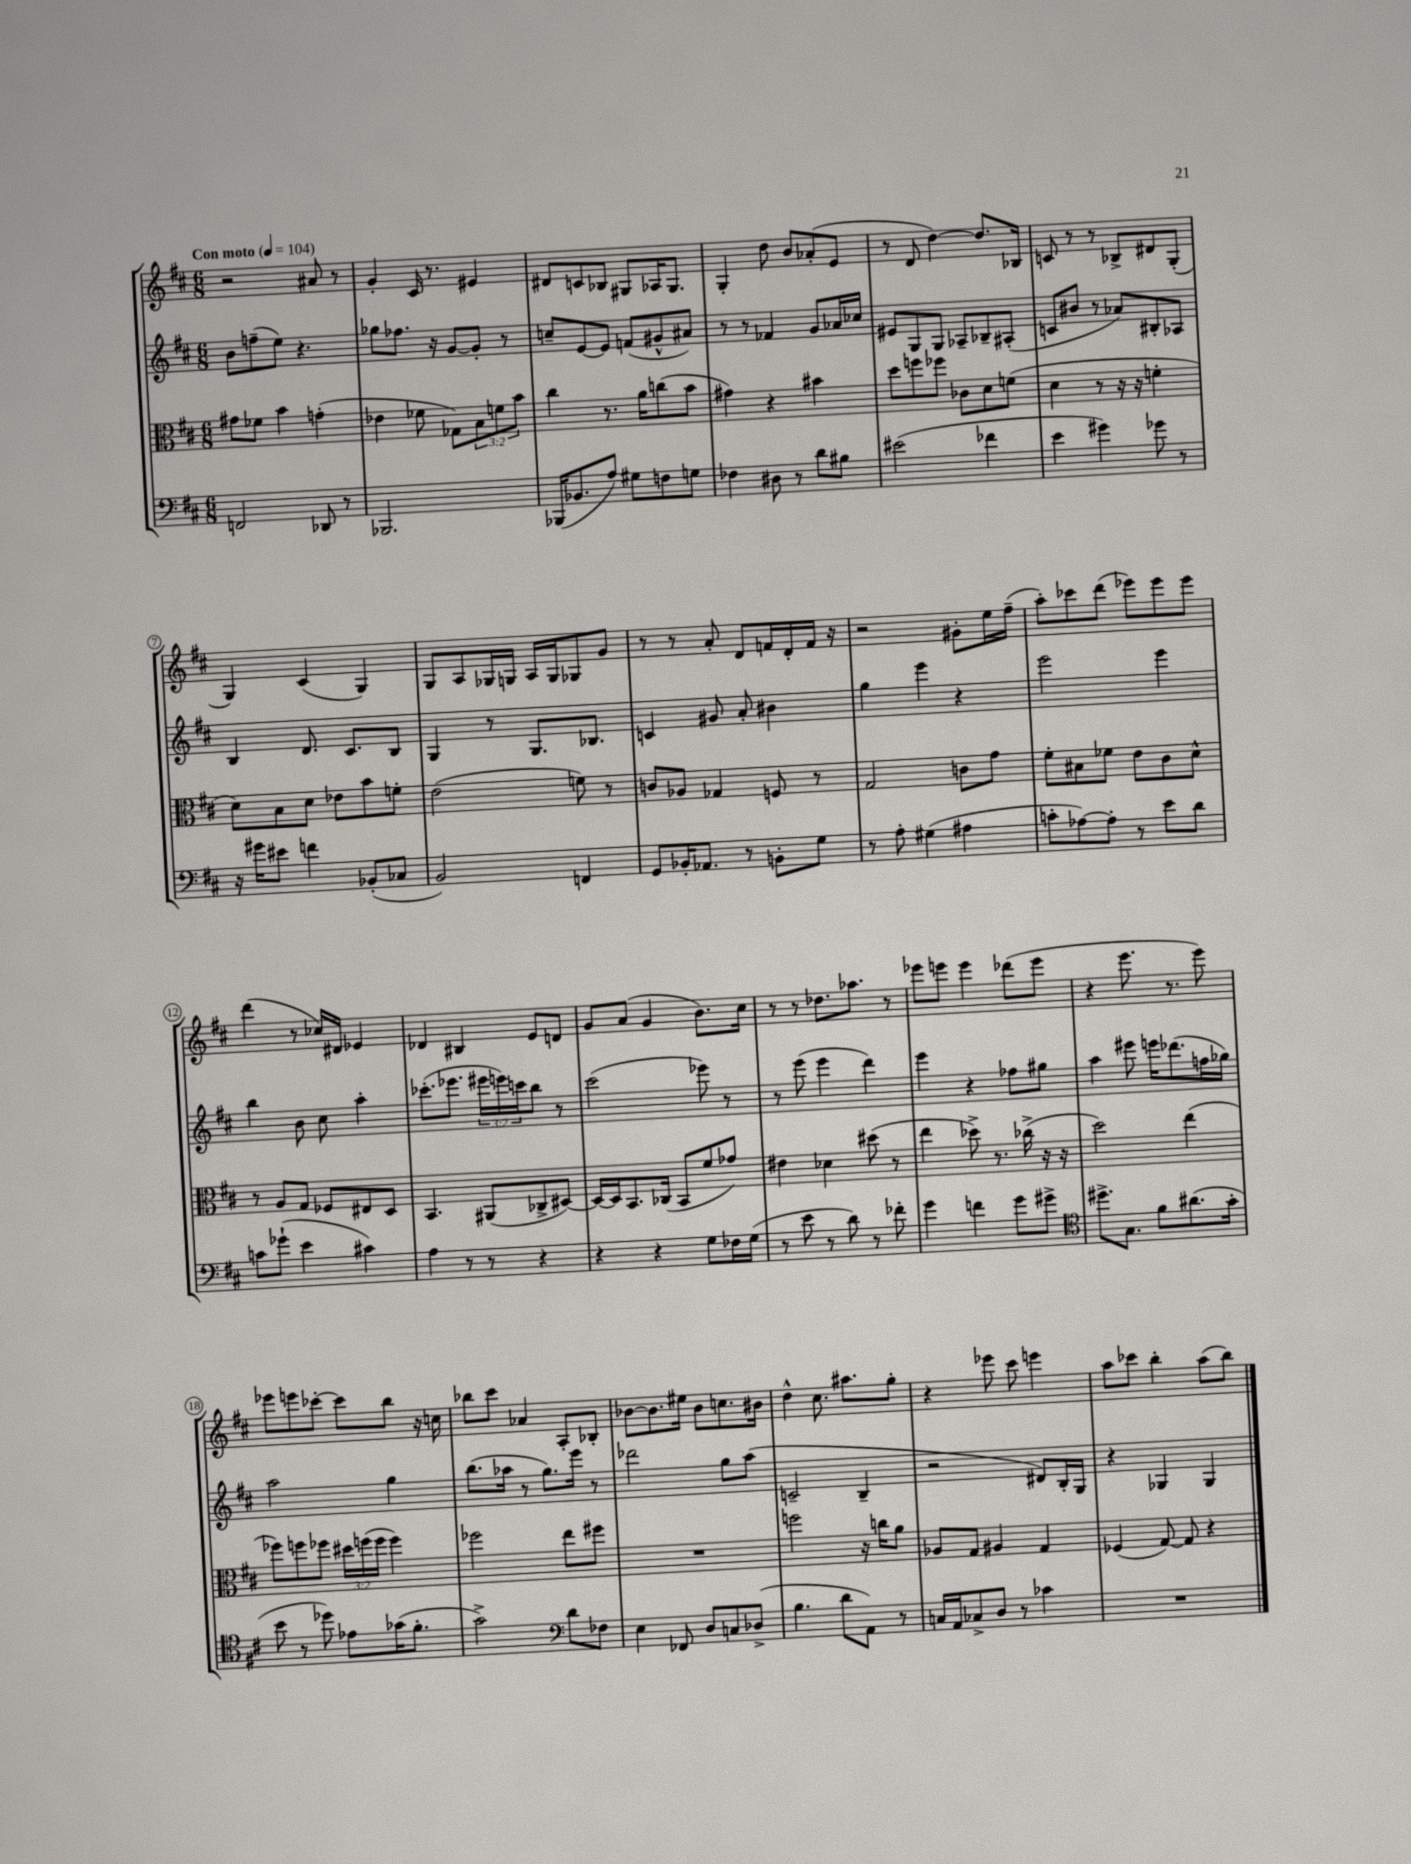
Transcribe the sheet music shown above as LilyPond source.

<<
\new StaffGroup <<
\new Staff = "s0" {
    \clef treble \key d \major \numericTimeSignature \time 6/8 \tempo "Con moto" 4 = 104
    r2 ais'8 r8 |
    g'4-. cis'16 r8. eis'4 |
    dis'8 c'8 bes8 gis8 aes16 gis8. |
    g4-. d''8 b'8 aes'8-.( e'8 |
    r8 d'8 d''4~) d''8. bes16 |
    c'8 r8 r8 bes8-> dis'8 g8-.( |
    g4) cis'4( g4) |
    g8 a8 ges16 g16 a16 g16 ges8 g'8 |
    r8 r8 a'8-. d'8 f'16 d'16-. f'16 r16 |
    r2 gis'8-. e''16 fis''16--( |
    a''8-.) ces'''8 d'''8( ees'''8) ees'''8 ees'''8 |
    d'''4( r8 ces''16) dis'16 ees'4 |
    des'4 bis4 e'8 d'8 |
    g'8 a'8( g'4 b'8.) cis''16 |
    r8 r8 des''8. aes''8. r8 |
    ees'''8 e'''8 e'''4 des'''8( e'''8 |
    r4 e'''8. r8. e'''8) |
    ees'''8 e'''8 ces'''8~-. ces'''8 b''8 r16 c''16 |
    bes''8 cis'''8 aes'4 a8-. bes8-. |
    bes'8~ bes'8. eis''16 bes'8 c''8. bis'16 |
    d''4-^ cis''8. ais''8. g''8-. |
    r4 ees'''8 cis'''8 e'''4 |
    a''8 ces'''8 b''4-. a''8( b''8) \bar "|." |
}
\new Staff = "s1" {
    \clef treble \key d \major \numericTimeSignature \time 6/8 \override Staff.TupletNumber.text = #tuplet-number::calc-fraction-text
    b'8 f''8--( e''8) r4. |
    ges''8 fes''8. r16 g'8~ g'8-. r8 |
    c''8-- e'8~ e'8 f'8( gis'8-^ ais'8) |
    r8 r8 fes'4 g'8 aes'16 ces''16 |
    eis'8 g8 g8 aes8-- bes8-- ais8-.( |
    c'8 bis'8 r8 aes'8) bis8-. aes8 |
    b4 d'8. cis'8. b8 |
    g4 r8 g8. bes8. |
    c'4 gis'8 a'8-. bis'4 |
    g''4 e'''4 r4 |
    e'''2 e'''4 |
    b''4 b'8 cis''8 a''4-. |
    ces'''8.-.( ees'''8. \tuplet 3/2 { eis'''16 e'''16) c'''16 } b''8 r8 |
    cis'''2( ees'''8) r8 |
    r8 e'''8( e'''4 d'''4) |
    e'''4 r4 fes''8 gis''8 |
    a''4 eis'''8 e'''16 des'''8.( f''16 ges''16) |
    a''2 g''4 |
    b''8.( aes''16 r8 g''8.) e'''16 r8 |
    des'''2 g''8 a''8( |
    c'2-- b4-- |
    r2 dis'8) b16-. g16 |
    r4 ges4 ges4 \bar "|." |
}
\new Staff = "s2" {
    \clef alto \key d \major \numericTimeSignature \time 6/8 \override Staff.TupletNumber.text = #tuplet-number::calc-fraction-text
    gis'8 fes'8 b'4 g'4-.( |
    ees'4 fes'8 ges8) \tuplet 3/2 { b8 f'8 b'8 } |
    cis''4 r8. a'16 c''8( b'8 |
    gis'4) r4 bis'4 |
    d''8 f''8 fes''8 ces'8 d'8 f'8( |
    d'4 r8 r16 r16 f'4-. |
    d'8) b8 d'8 ees'8 b'8 f'8-. |
    e'2( f'8) r8 |
    c'8 aes8 ges4 f8 r8 |
    g2 c'8 g'8 |
    fis'8-. bis8 fes'8 e'8 cis'8 d'8-^ |
    r8 a8 g8 fes8 eis8 d8 |
    b,4. ais,8( ces8-> dis8~) |
    dis16~ dis16 b,8. ces16( b,8 fis'8 ges'8) |
    eis'4 des'4 dis''8( r8 |
    e''4 des''8->) r8. ces''16->( r16 r16 |
    d''2) e''4( |
    fes''8) f''8 fes''8 \tuplet 3/2 { dis''16 f''16( f''16 } f''4) |
    fes''2 e''8 fis''8 |
    R2. |
    f''2 r16 c''16 a'8 |
    aes8 g8 ais4 g4 |
    fes4( g8~) g8 r4 \bar "|." |
}
\new Staff = "s3" {
    \clef bass \key d \major \numericTimeSignature \time 6/8
    f,2 des,8 r8 |
    bes,,2. |
    bes,,16( bes,8. a8) gis8 f8 g8 |
    fes4 dis8 r8 d'8 bis8 |
    eis'2( fes'4 |
    e'4 gis'4) ges'8 r8 |
    r16 gis'16 eis'8 f'4 bes,8-.( ces8 |
    b,2) f,4 |
    g,8 bes,16-. aes,8. r8 b,8-. g8 |
    r8 a8-. gis4( ais4 |
    c'8-. aes8~) aes8-. r8 e'8 d'8 |
    c'8 ges'8-!( e'4 cis'4) |
    a4 r8 r8 r4 |
    r4 r4 g8 fes16 g16( |
    r8 e'8 r8 d'8) r8 fes'8-. |
    g'4 f'4 g'8 gis'8-> |
    \clef tenor dis''8.-> g8. fis'8 ais'8.( g'16-. |
    b'8 r8 des''8) ees'8 ges'16( fis'8.-. |
    g'2->) \clef bass d'8 fes8 |
    e4 fes,8 d8 c8 des8->( |
    b4. d'8 a,8) r8 |
    c16 a,16 ces8-> d8 r8 ces'4 |
    R2. \bar "|." |
}
>>
>>
\layout { \context { \Score \override BarNumber.stencil = #(make-stencil-circler 0.1 0.3 ly:text-interface::print) } }
